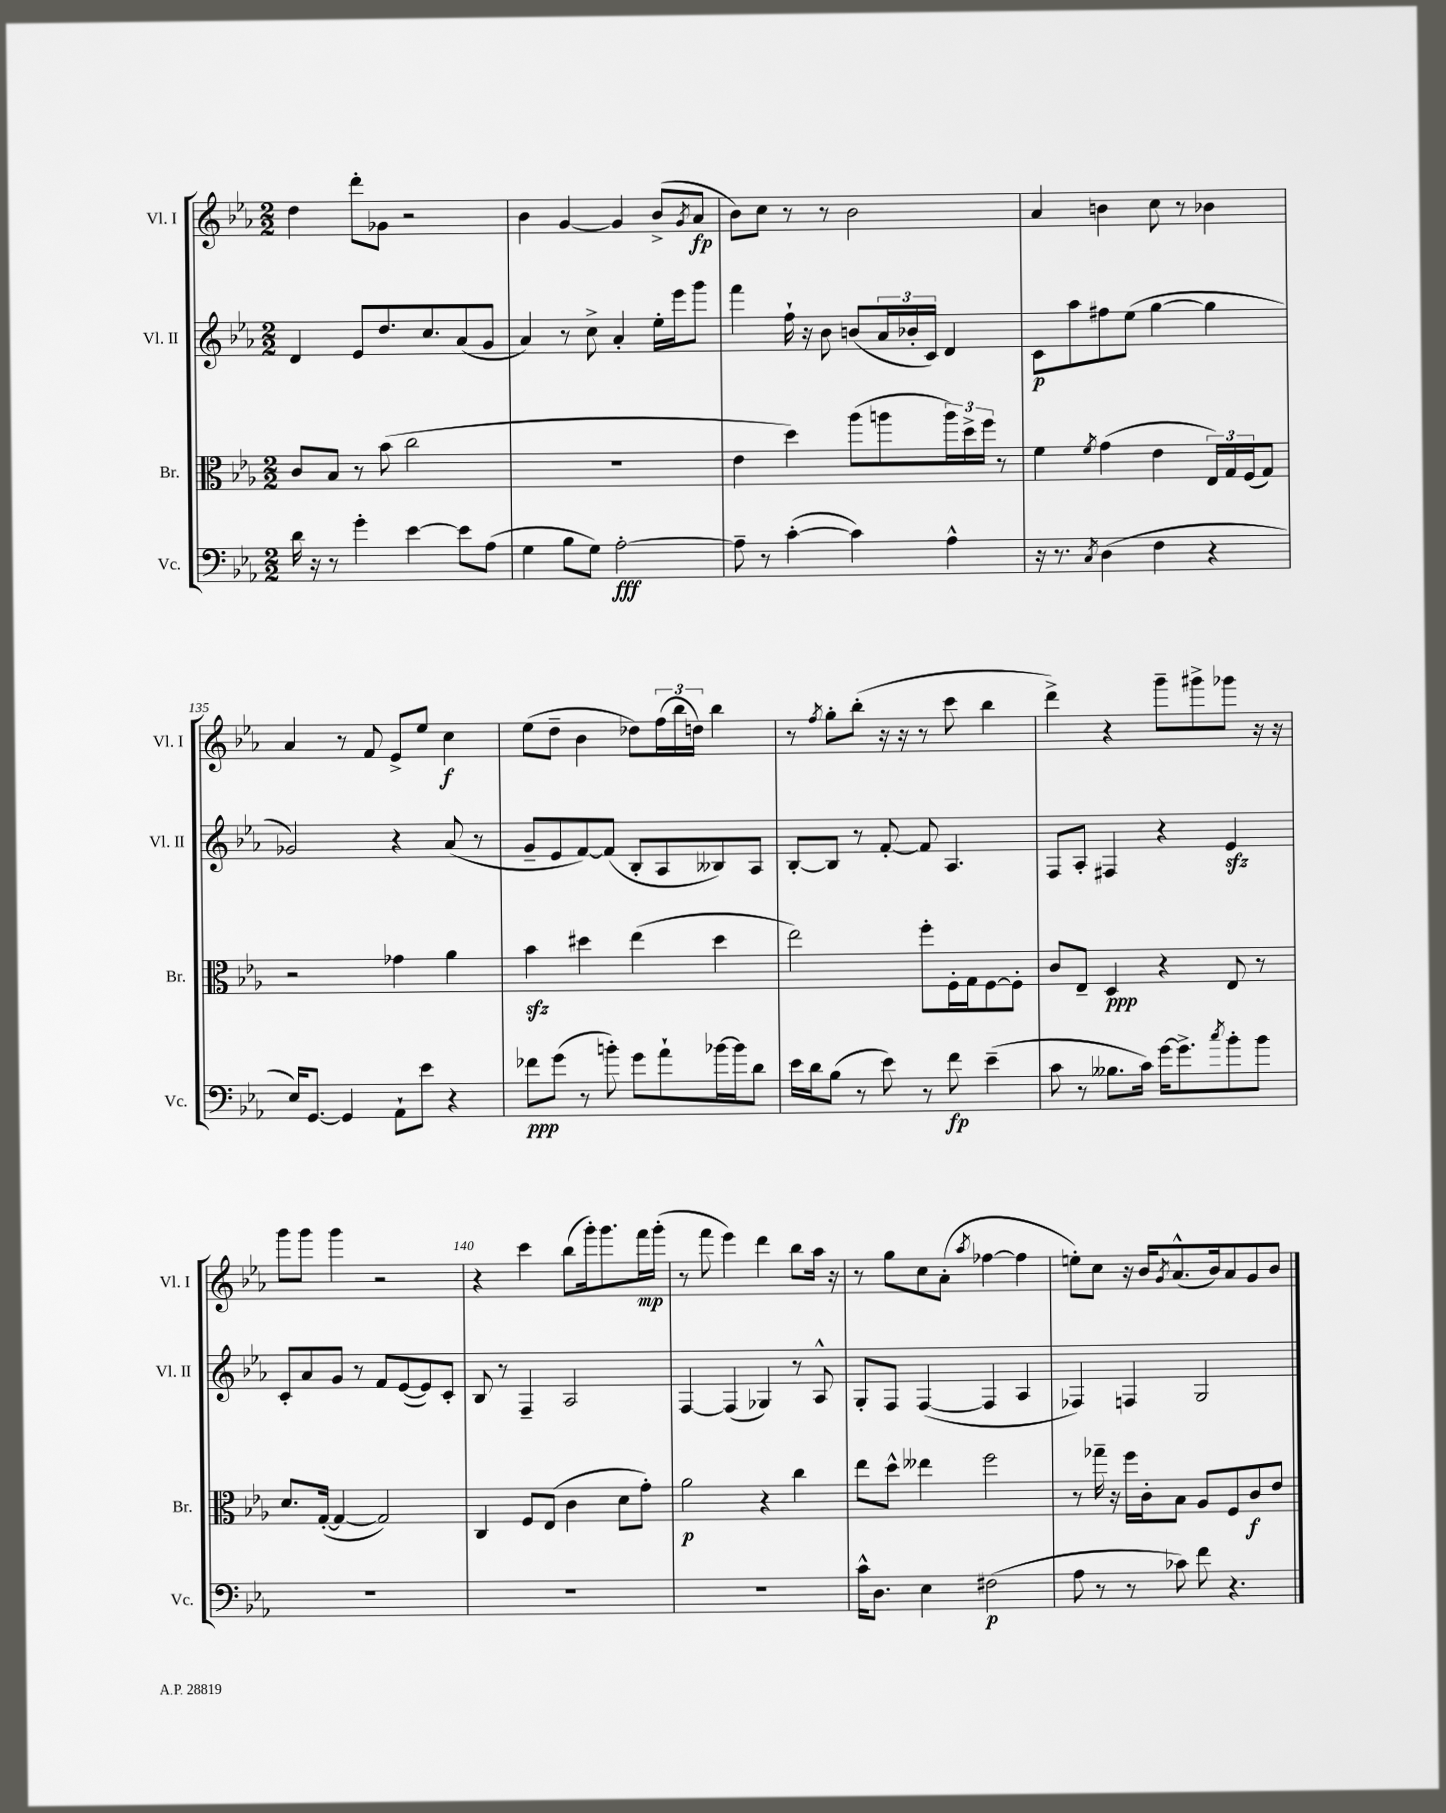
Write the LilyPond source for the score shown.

<<
\new StaffGroup <<
\new Staff = "s0" \with { instrumentName = "Vl. I" shortInstrumentName = "Vl. I" } {
    \clef treble \key ees \major \numericTimeSignature \time 2/2
    d''4 d'''8-. ges'8 r2 |
    bes'4 g'4~ g'4 bes'8->( \acciaccatura { g'8 } aes'8\fp |
    bes'8) c''8 r8 r8 bes'2 |
    aes'4 b'4 c''8 r8 bes'4 |
    aes'4 r8 f'8 ees'8-> ees''8 c''4\f |
    ees''8( d''8-- bes'4 des''8) \tuplet 3/2 { f''16( bes''16 d''16) } bes''4 |
    r8 \acciaccatura { f''8 } g''8-. bes''8-.( r16 r16 r8 c'''8 bes''4 |
    d'''4->) r4 g'''8-- gis'''8-> ges'''8 r16 r16 |
    g'''8 g'''8 g'''4 r2 |
    r4 c'''4 bes''8( g'''16-.) g'''8. f'''16\mp g'''16-.( |
    r8 f'''8 ees'''4) d'''4 bes''8 aes''16 r16 |
    r8 g''8 c''8 aes'8-.( \acciaccatura { aes''8 } fes''4~ fes''4 |
    e''8-.) c''8 r16 bes'16 \acciaccatura { g'8 } aes'8.-^( bes'16) aes'8 g'8 bes'8 \bar "|." |
}
\new Staff = "s1" \with { instrumentName = "Vl. II" shortInstrumentName = "Vl. II" } {
    \clef treble \key ees \major \numericTimeSignature \time 2/2
    d'4 ees'8 d''8. c''8. aes'8( g'8 |
    aes'4) r8 c''8-> aes'4-. ees''16-. ees'''16 g'''8 |
    f'''4 f''16-! r16 bes'8 b'8( \tuplet 3/2 { aes'16 bes'16-. c'16) } d'4 |
    c'8\p aes''8 fis''8 ees''8( g''4~ g''4 |
    ges'2) r4 aes'8( r8 |
    g'8-- ees'8 f'8~) f'8( bes8-. aes8 beses8) aes8 |
    bes8~-. bes8 r8 f'8~-. f'8 aes4. |
    f8 aes8-. fis4 r4 ees'4\sfz |
    c'8-. aes'8 g'8 r8 f'8 ees'8~( ees'8) c'8-. |
    bes8 r8 f4-- aes2 |
    f4~ f4( ges4) r8 aes8-^ |
    g8-. f8 f4~( f4 aes4 |
    fes4) f4 g2 \bar "|." |
}
\new Staff = "s2" \with { instrumentName = "Br." shortInstrumentName = "Br." } {
    \clef alto \key ees \major \numericTimeSignature \time 2/2
    c'8 bes8 r8 bes'8( c''2 |
    R1 |
    ees'4 d''4) aes''8( a''8 \tuplet 3/2 { a''16) d''16-> f''16 } r8 |
    f'4 \acciaccatura { f'8 } g'4( ees'4 \tuplet 3/2 { ees16) g16 f16( } g8) |
    r2 ges'4 aes'4 |
    bes'4\sfz dis''4 ees''4( dis''4 |
    ees''2) f''8-. f16-. g16 f8~ f8-. |
    c'8 ees8-- d4\ppp r4 ees8 r8 |
    d'8. g16~-.( g4~ g2) |
    c4 f8 ees8( c'4 d'8 g'8-.) |
    aes'2\p r4 c''4 |
    ees''8 d''8-^ eeses''4 f''2 |
    r8 ges''16-- r16 f''16 c'16-. bes8 aes8 f8 c'8\f ees'8 \bar "|." |
}
\new Staff = "s3" \with { instrumentName = "Vc." shortInstrumentName = "Vc." } {
    \clef bass \key ees \major \numericTimeSignature \time 2/2
    d'16 r16 r8 g'4-. ees'4~ ees'8 aes8( |
    g4 bes8 g8) aes2~-.\fff |
    aes8-- r8 c'4~-.( c'4) aes4-^ |
    r16 r8. \acciaccatura { c8 } d4( f4 r4 |
    ees16) g,8.~ g,4 aes,8-! ees'8 r4 |
    fes'8\ppp g'8( r8 b'8-.) g'8 aes'8-! bes'16~ bes'16 d'8 |
    ees'16 d'16 bes8( r8 ees'8) r8 f'8\fp ees'4--( |
    c'8 r8 beses8. c'16) g'16~ g'8.-> \acciaccatura { c''8 } bes'8-. bes'8 |
    R1 |
    R1 |
    R1 |
    c'16-^ d8. ees4 fis2\p( |
    aes8 r8 r8 ces'8) f'8 r4. \bar "|." |
}
>>
>>
\layout { \context { \Score currentBarNumber = #131 \override BarNumber.break-visibility = ##(#f #t #t) barNumberVisibility = #(every-nth-bar-number-visible 5) } }
